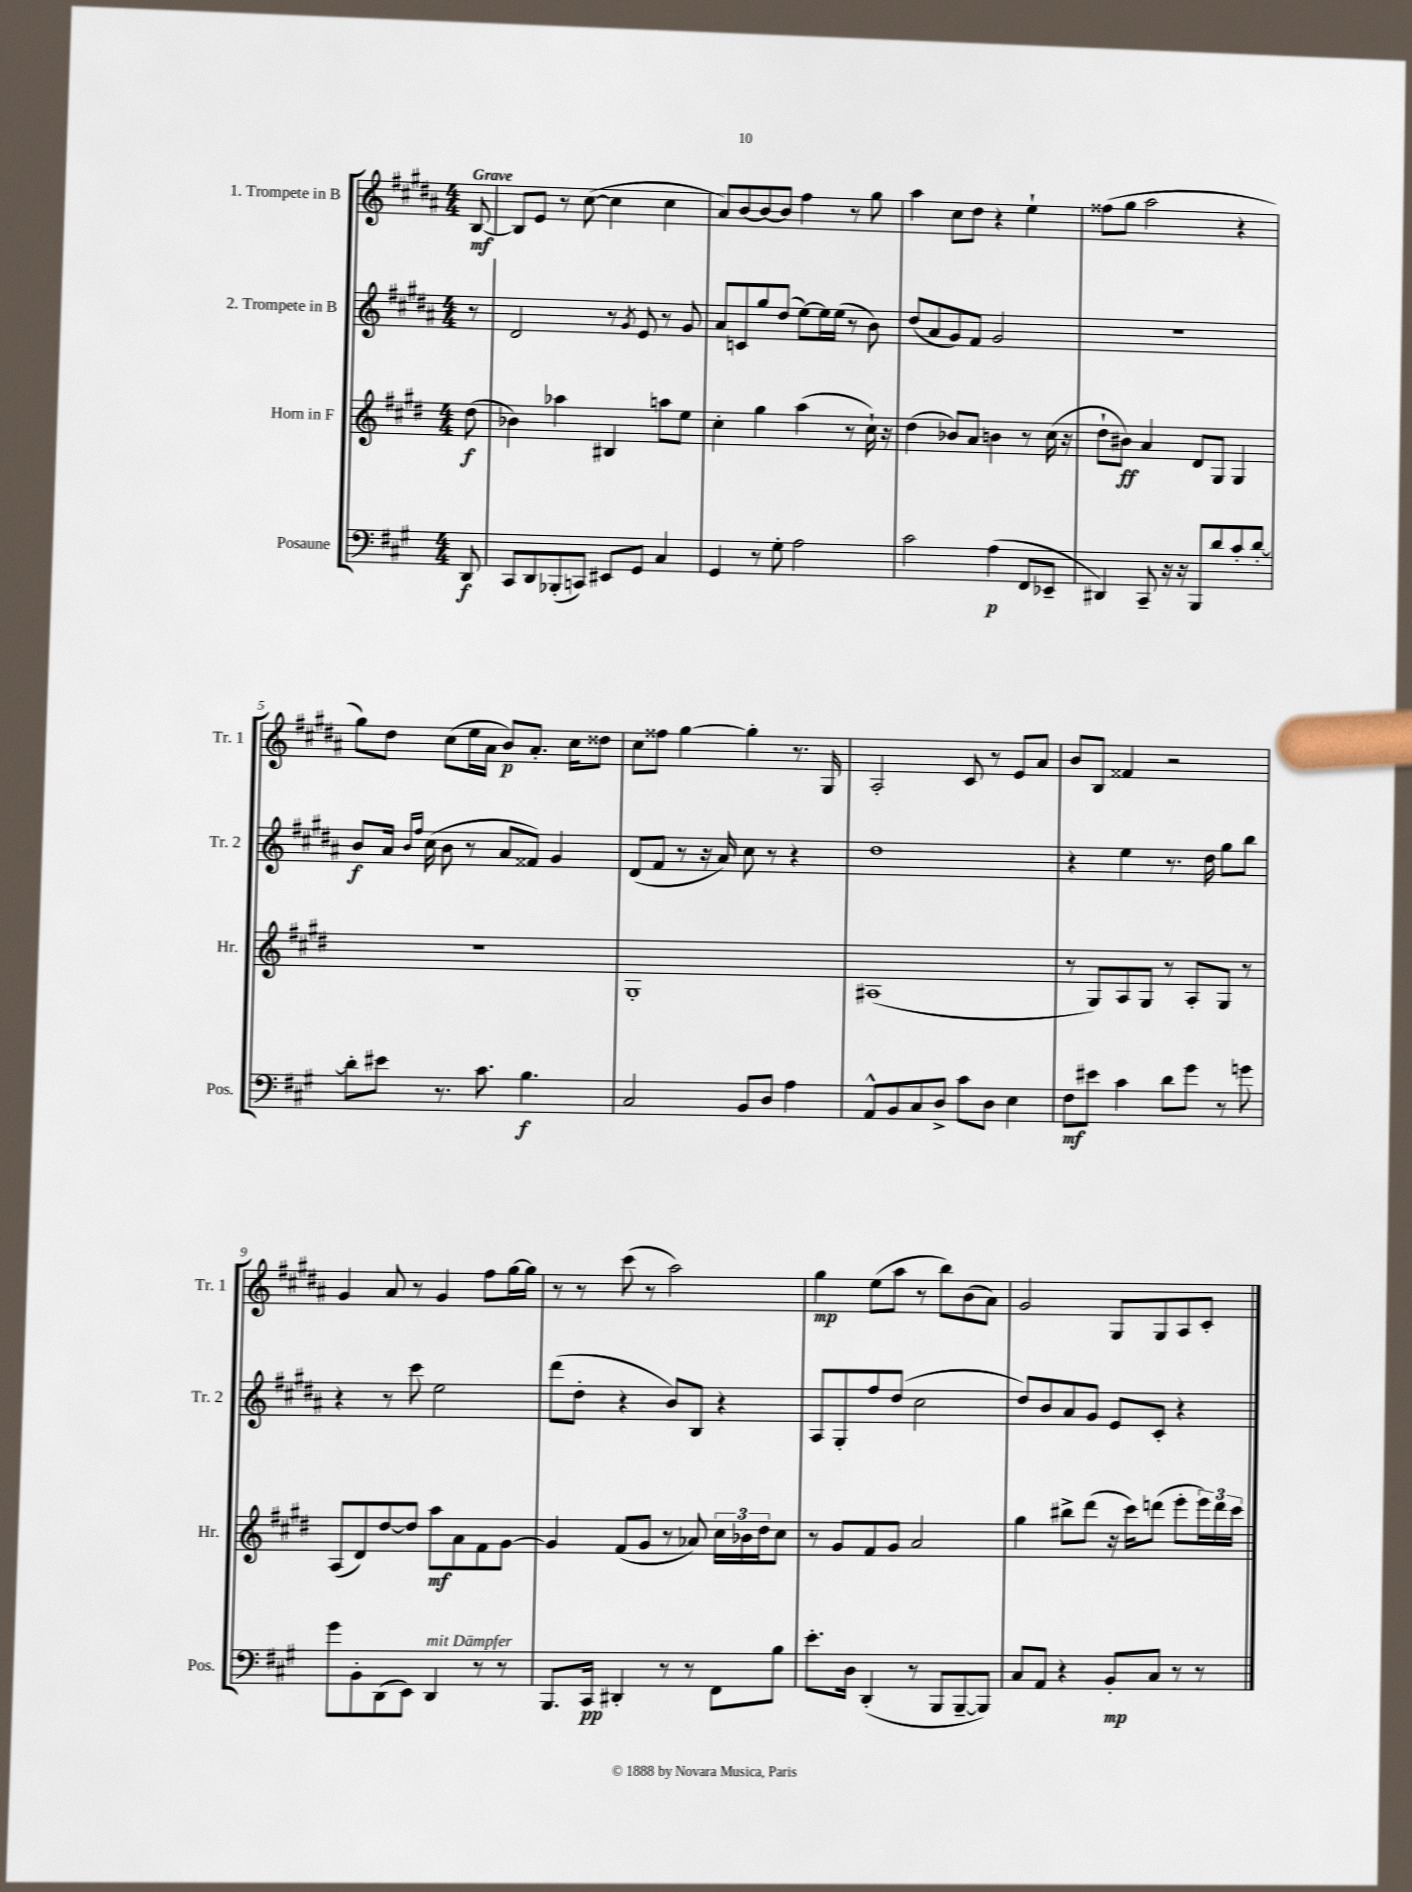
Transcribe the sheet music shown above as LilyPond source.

<<
\new StaffGroup <<
\new Staff = "s0" \with { instrumentName = "1. Trompete in B" shortInstrumentName = "Tr. 1" } {
    \clef treble \key b \major \numericTimeSignature \time 4/4 \partial 8 \tempo "Grave"
    b8~\mf |
    b8 e'8 r8 cis''8~( cis''4 cis''4 |
    ais'8) b'8~ b'8~ b'8 fis''4 r8 gis''8 |
    ais''4 cis''8 dis''8 r4 e''4-! |
    fisis''8( gis''8 ais''2 r4 |
    gis''8) dis''8 cis''8( e''16 ais'16 b'8\p) ais'8.-. cis''16 disis''8 |
    cis''8 fisis''8 gis''4~ gis''4-. r8. gis16 |
    ais2-. cis'8 r8 e'8 ais'8 |
    b'8 b8 fisis'4 r2 |
    gis'4 ais'8 r8 gis'4 fis''8 gis''16~ gis''16 |
    r8 r8 cis'''8( r8 ais''2) |
    gis''4\mp e''8( ais''8 r8 b''8) b'8( ais'8) |
    gis'2 gis8 gis8 ais8 cis'8-. \bar "|." |
}
\new Staff = "s1" \with { instrumentName = "2. Trompete in B" shortInstrumentName = "Tr. 2" } {
    \clef treble \key b \major \numericTimeSignature \time 4/4 \partial 8
    r8 |
    dis'2 r8 \acciaccatura { gis'8 } e'8 r8 gis'8 |
    ais'8 c'8 gis''8 dis''8( e''8~) e''16 e''16( r8 b'8) |
    dis''8( ais'8 gis'8) fis'8 gis'2 |
    R1 |
    b'8\f ais'16 \grace { b'16 fis''16 } cis''16( b'8 r8 ais'8 fisis'8) gis'4 |
    dis'8( fis'8 r8 r16 ais'16) cis''8 r8 r4 |
    dis''1 |
    r4 e''4 r8. dis''16 gis''8 b''8 |
    r4 r8 cis'''8 e''2 |
    dis'''8( dis''8-. r4 b'8) b8 r4 |
    ais8 gis8-. fis''8 dis''8( cis''2 |
    dis''8) b'8 ais'8 gis'8 e'8 cis'8-. r4 \bar "|." |
}
\new Staff = "s2" \with { instrumentName = "Horn in F" shortInstrumentName = "Hr." } {
    \clef treble \key e \major \numericTimeSignature \time 4/4 \partial 8
    dis''8\f( |
    bes'4) aes''4 bis4 a''8 e''8 |
    cis''4-. gis''4 a''4( r8 cis''16-!) r16 |
    dis''4( bes'8) a'8 b'4 r8 cis''16( r16 |
    dis''8-! bis'8\ff) a'4 dis'8 gis8 gis4 |
    r1 |
    gis1-. |
    ais1( |
    r8 gis8) a8 gis8 r8 a8-. gis8 r8 |
    a8( dis'8) dis''8~ dis''8 a''8\mf a'8 fis'8 gis'8~ |
    gis'4 fis'8( gis'8 r8 aes'8) \tuplet 3/2 { cis''16 bes'16 dis''16 } cis''8 |
    r8 gis'8 fis'8 gis'8 a'2 |
    gis''4 bis''8-> dis'''8( r16 cis'''16) d'''8( e'''8-. \tuplet 3/2 { e'''16) d'''16 cis'''16 } \bar "|." |
}
\new Staff = "s3" \with { instrumentName = "Posaune" shortInstrumentName = "Pos." } {
    \clef bass \key a \major \numericTimeSignature \time 4/4 \partial 8
    d,8\f |
    cis,8 d,8 bes,,8-.( c,8) eis,8 gis,8 cis4 |
    gis,4 r8 gis8-. a2 |
    cis'2 a4\p( fis,8 ees,8-- |
    dis,4) cis,8-- r16 r16 b,,8 d'8 cis'8-. d'8~-. |
    d'8-. eis'8 r8. cis'8. b4.\f |
    cis2 b,8 d8 a4 |
    a,8-^ b,8 cis8 d8-> cis'8 d8 e4 |
    fis8\mf eis'8 cis'4 d'8 gis'8 r8 g'8 |
    gis'8 b,8-. d,8( e,8) d,4^\markup { \italic "mit Dämpfer" } r8 r8 |
    b,,8. cis,16\pp dis,4-. r8 r8 fis,8 b8 |
    e'8.-. d16 d,4-.( r8 b,,8 b,,8~-- b,,8) |
    cis8 a,8 r4 b,8-.\mp cis8 r8 r8 \bar "|." |
}
>>
>>
